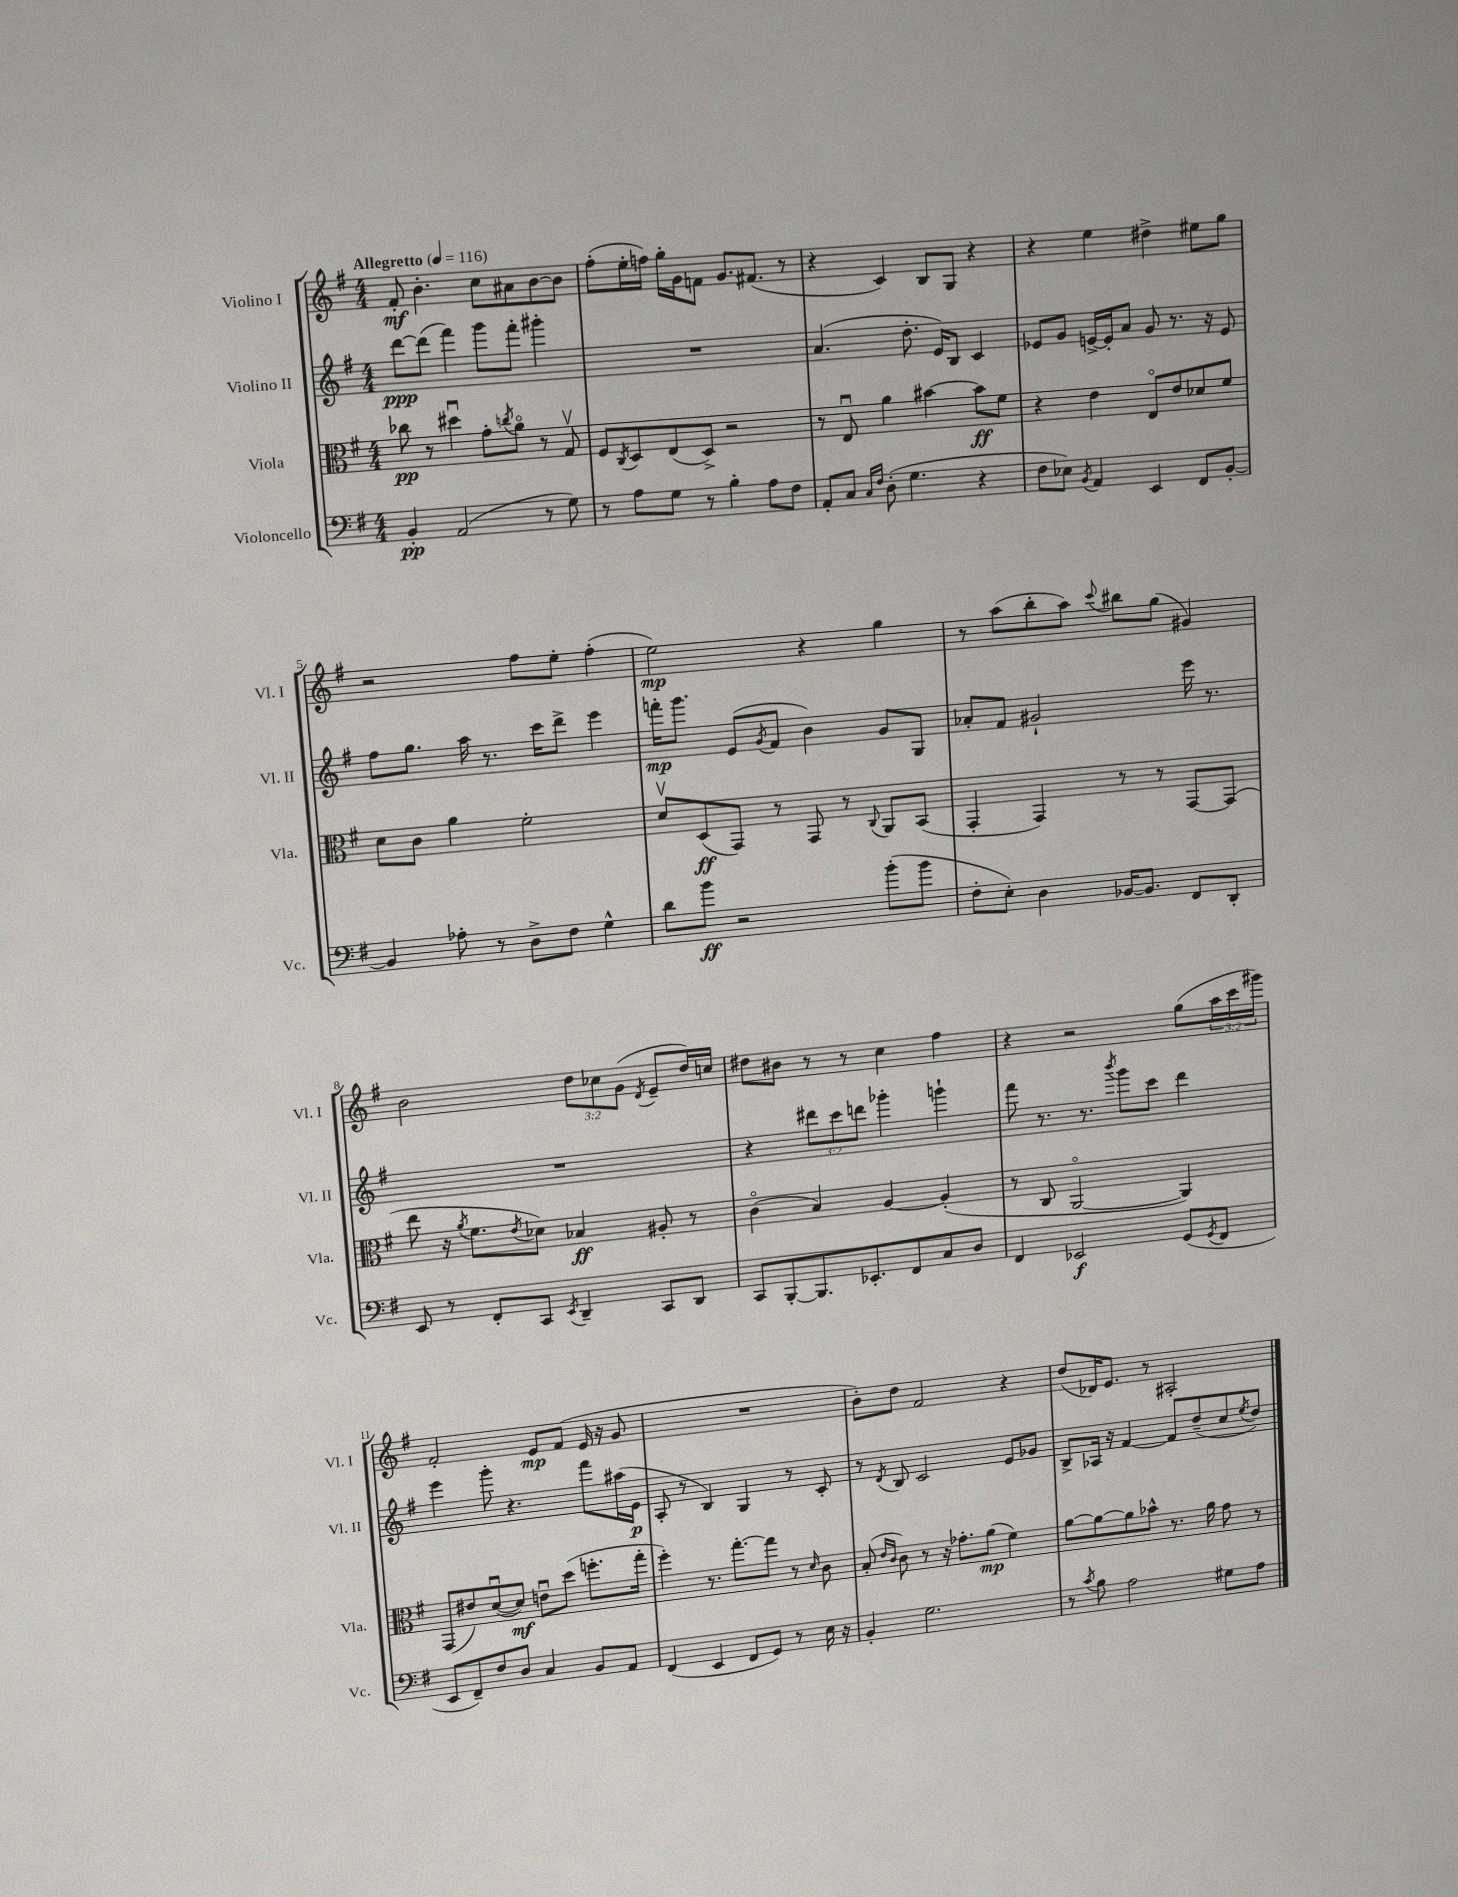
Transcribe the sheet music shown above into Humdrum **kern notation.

**kern	**dynam	**kern	**dynam	**kern	**dynam	**kern	**dynam
*part4	*part4	*part3	*part3	*part2	*part2	*part1	*part1
*staff4	*staff4	*staff3	*staff3	*staff2	*staff2	*staff1	*staff1
*I"Violoncello	*	*I"Viola	*	*I"Violino II	*	*I"Violino I	*
*I'Vc.	*	*I'Vla.	*	*I'Vl. II	*	*I'Vl. I	*
*clefF4	*	*clefC3	*	*clefG2	*	*clefG2	*
*k[f#]	*	*k[f#]	*	*k[f#]	*	*k[f#]	*
*M4/4	*	*M4/4	*	*M4/4	*	*M4/4	*
*MM116	*	*MM116	*	*MM116	*	*MM116	*
=1	=1	=1	=1	=1	=1	=1	=1
!	!	!	!	!	!	!LO:TX:a:B:t=Allegretto	!
4BB'/	pp	8cc-X\	pp	[8ddd\L	ppp	8f#'/	mf
.	.	8r	.	(8ddd\J]	.	4.b'\	.
(2AA/	.	4dd#Xu\	.	4fff#\)	.	.	.
.	.	8g'\L	.	8ggg\L	.	8cc\L	.
.	.	8qccn/	.	.	.	.	.
.	.	8a\J	.	8fff#'\J	.	8a#X\	.
8r	.	8r	.	4ggg#X'\	.	[8b\	.
8G\)	.	8Gv/	.	.	.	8b\J]	.
=2	=2	=2	=2	=2	=2	=2	=2
8r	.	8F#/L	.	1r	.	(8ff#'\L	.
.	.	8qC/	.	.	.	.	.
8A\L	.	8D/	.	.	.	16ee'\L	.
.	.	.	.	.	.	16ffn\JJ)	.
8G\J	.	(8E/	.	.	.	16gg'\LL	.
.	.	.	.	.	.	16g\J	.
8r	.	8D^/J)	.	.	.	8fn\J	.
4B'\	.	2r	.	.	.	8.g/L	.
.	.	.	.	.	.	(8.f#X/J	.
8A\L	.	.	.	.	.	.	.
8F#\J	.	.	.	.	.	8r	.
=3	=3	=3	=3	=3	=3	=3	=3
8AA'/L	.	8r	.	(4.a/	.	4r	.
8C/J	.	8Eu/	.	.	.	.	.
16qqC/LL	.	.	.	.	.	.	.
16qqF#/JJ	.	.	.	.	.	.	.
(8D'\	.	4a\	.	.	.	4c/)	.
4.G\	.	.	.	8.dd'\	.	.	.
.	.	[4b#X\	.	.	.	8B/L	.
.	.	.	.	16e/KL)	.	.	.
.	.	.	.	8B/J	.	8G/J	.
4r	.	8b#\L]	ff	4c/	.	4r	.
.	.	8f#\J	.	.	.	.	.
=4	=4	=4	=4	=4	=4	=4	=4
8F#\L	.	4r	.	8e-X/L	.	4r	.
8E-X\J)	.	.	.	8g/J	.	.	.
8qBB/	.	.	.	.	.	.	.
4AA/	.	4e\	.	[16en^/LL	.	4ee\	.
.	.	.	.	16e'/J]	.	.	.
.	.	.	.	8a/J	.	.	.
4EE/	.	8E/L	.	8g/	.	4dd#X^\	.
.	.	8e/	.	8.r	.	.	.
8FF#/L	.	8d-X/	.	.	.	8ee#X\L	.
.	.	.	.	16r	.	.	.
[8BB'/J	.	8f#/J	.	8e/	.	8gg\J	.
!!LO:LB:g=z
=5	=5	=5	=5	=5	=5	=5	=5
4BB/]	.	8d\L	.	8ff#\L	.	2r	.
.	.	8c\J	.	8.gg\J	.	.	.
8A-X'\	.	4a\	.	.	.	.	.
.	.	.	.	16aa\	.	.	.
8r	.	.	.	8.r	.	.	.
8D^\L	.	2f#'\	.	.	.	8ff#\L	.
.	.	.	.	16ccc\KL	.	.	.
8F#\J	.	.	.	8ddd^\J	.	8ee'\J	.
4G^^\	.	.	.	4eee\	.	(4ff#'\	.
=6	=6	=6	=6	=6	=6	=6	=6
8d\L	.	8dv/L	.	16fffn'\KL	mp	2ee\)	mp
.	.	.	.	8.ggg\J	.	.	.
8b\J	ff	(8D/	ff	.	.	.	.
2r	.	8GG/J)	.	(8e/L	.	.	.
.	.	.	.	8qg/	.	.	.
.	.	8r	.	8f#/J	.	.	.
.	.	8GG/	.	4b\)	.	4r	.
.	.	8r	.	.	.	.	.
.	.	8qqC/	.	.	.	.	.
(8b'\L	.	8AA/L	.	8g/L	.	4gg\	.
8b\J	.	(8BB/J	.	8G/J	.	.	.
=7	=7	=7	=7	=7	=7	=7	=7
8F#'\L	.	4GG'/	.	8a-X'/L	.	8r	.
8E'\J)	.	.	.	8f#/J	.	(8aa\L	.
4D\	.	4GG/)	.	2g#X`/	.	8bb'\	.
.	.	.	.	.	.	8aa\J)	.
.	.	.	.	.	.	8qqccc/	.
[16BB-X/KL	.	8r	.	.	.	8bb#X\L	.
8.BB-/J]	.	.	.	.	.	.	.
.	.	8r	.	.	.	(8gg\J	.
8FF#/L	.	[8GG/L	.	16eee\	.	4g#X/)	.
.	.	.	.	8.r	.	.	.
8DD'/J	.	(8GG/J]	.	.	.	.	.
!!LO:LB:g=z
=8	=8	=8	=8	=8	=8	=8	=8
8EE/	.	8ee\	.	1r	.	2b\	.
8r	.	16r	.	.	.	.	.
.	.	8qa/	.	.	.	.	.
.	.	8.f#\L	.	.	.	.	.
8FF#'/L	.	.	.	.	.	.	.
.	.	8qe/	.	.	.	.	.
8CC/J	.	8d-X\J)	.	.	.	.	.
8qEE/	.	.	.	.	.	.	.
4DD~/	.	4B-X/	ff	.	.	12dd\L	.
.	.	.	.	.	.	12cc-X\	.
.	.	.	.	.	.	(12g\J	.
.	.	.	.	.	.	8qd/	.
8CC/L	.	8A#X'/	.	.	.	8e~/L	.
8DD/J	.	8r	.	.	.	16dd/L)	.
.	.	.	.	.	.	16ccn/JJ	.
=9	=9	=9	=9	=9	=9	=9	=9
8CC/L	.	(4c\	.	4r	.	8dd#X\L	.
[8BBB'/	.	.	.	.	.	8b#X\J	.
8.BBB/]	.	4B/)	.	12ddd#X\L	.	8r	.
.	.	.	.	12ccc\	.	.	.
.	.	.	.	.	.	8r	.
.	.	.	.	12dddn\J	.	.	.
8.EE-X'/	.	.	.	.	.	.	.
.	.	[4A/	.	4ggg-X'\	.	4cc\	.
8FF#/	.	.	.	.	.	.	.
8C/	.	(4A'/]	.	4gggn`\	.	4ff#\	.
8D/J	.	.	.	.	.	.	.
=10	=10	=10	=10	=10	=10	=10	=10
4FF#/	.	8r	.	8fff#\	.	4r	.
.	.	8C/	.	8.r	.	.	.
2EE-X/	f	[2AA/	.	.	.	2r	.
.	.	.	.	8.r	.	.	.
.	.	.	.	8qbbb/	.	.	.
.	.	.	.	8ggg\L	.	.	.
.	.	.	.	8ccc\J	.	.	.
(8GG/L	.	4AA/])	.	4ddd\	.	(8gg\L	.
8qGG/	.	.	.	.	.	.	.
8FF#/J	.	.	.	.	.	24aa\L	.
.	.	.	.	.	.	24ccc\	.
.	.	.	.	.	.	24ggg#X\JJ)	.
!!LO:LB:g=z
=11	=11	=11	=11	=11	=11	=11	=11
8EE/L	.	(8GG/L	.	4eee\	.	2f#'/	.
8FF#~/)	.	8e#X/)	.	.	.	.	.
8F#/	.	([8du/	.	8ggg'\	.	.	.
8D/J	.	8d/J])	mf	4.r	.	.	.
4C/	.	8enu\L	.	.	.	8e/L	mp
.	.	(8dd\J	.	.	.	(8f#/J	.
8BB/L	.	8.ffn'\L	.	8fff#\L	.	16e/	.
.	.	.	.	.	.	16r	.
8AA/J	.	.	.	(16aa#X\L	.	8g/	.
.	.	16gg'\Jk	.	16e\JJ	p	.	.
=12	=12	=12	=12	=12	=12	=12	=12
(4FF#/	.	4ff#'\)	.	8A'/	.	1r	.
.	.	.	.	8r	.	.	.
4EE/	.	8.r	.	4B/)	.	.	.
.	.	[8.gg'\L	.	.	.	.	.
8FF#/L	.	.	.	4G/	.	.	.
8GG/J)	.	8gg\J]	.	.	.	.	.
8r	.	8r	.	8r	.	.	.
.	.	16qqd/	.	.	.	.	.
16E\	.	8c\	.	8c'/	.	.	.
16r	.	.	.	.	.	.	.
=13	=13	=13	=13	=13	=13	=13	=13
4BB'/	.	(8B'/	.	8r	.	8b'\L)	.
.	.	16qqe/LL	.	.	.	.	.
.	.	16qqc/JJ	.	8qd/	.	.	.
.	.	8c\)	.	8B/	.	8dd\J	.
2.G\	.	8r	.	2c/	.	2f#/	.
.	.	16r	.	.	.	.	.
.	.	8.g-X'\L	.	.	.	.	.
.	.	(8a\J	mp	.	.	.	.
.	.	4f#\)	.	8e/L	.	4r	.
.	.	.	.	8g-X/J	.	.	.
=14	=14	=14	=14	=14	=14	=14	=14
8r	.	[8a\L	.	8B^/L	.	(8dd/L	.
8qc/	.	.	.	.	.	.	.
8B\	.	8a\_	.	16A-X/Jk	.	16d-X/K)	.
.	.	.	.	16r	.	8.e/J	.
2A\	.	8a\]	.	[4f#/	.	.	.
.	.	8b-X^^\J	.	.	.	8r	.
.	.	8.r	.	8f#/L]	.	2A#X'/	.
.	.	.	.	(8dd~/	.	.	.
.	.	16a\	.	.	.	.	.
8G#X\L	.	8g\	.	8cc/	.	.	.
.	.	.	.	8qee/	.	.	.
8A\J	.	8r	.	8dd/J)	.	.	.
==	==	==	==	==	==	==	==
*-	*-	*-	*-	*-	*-	*-	*-
